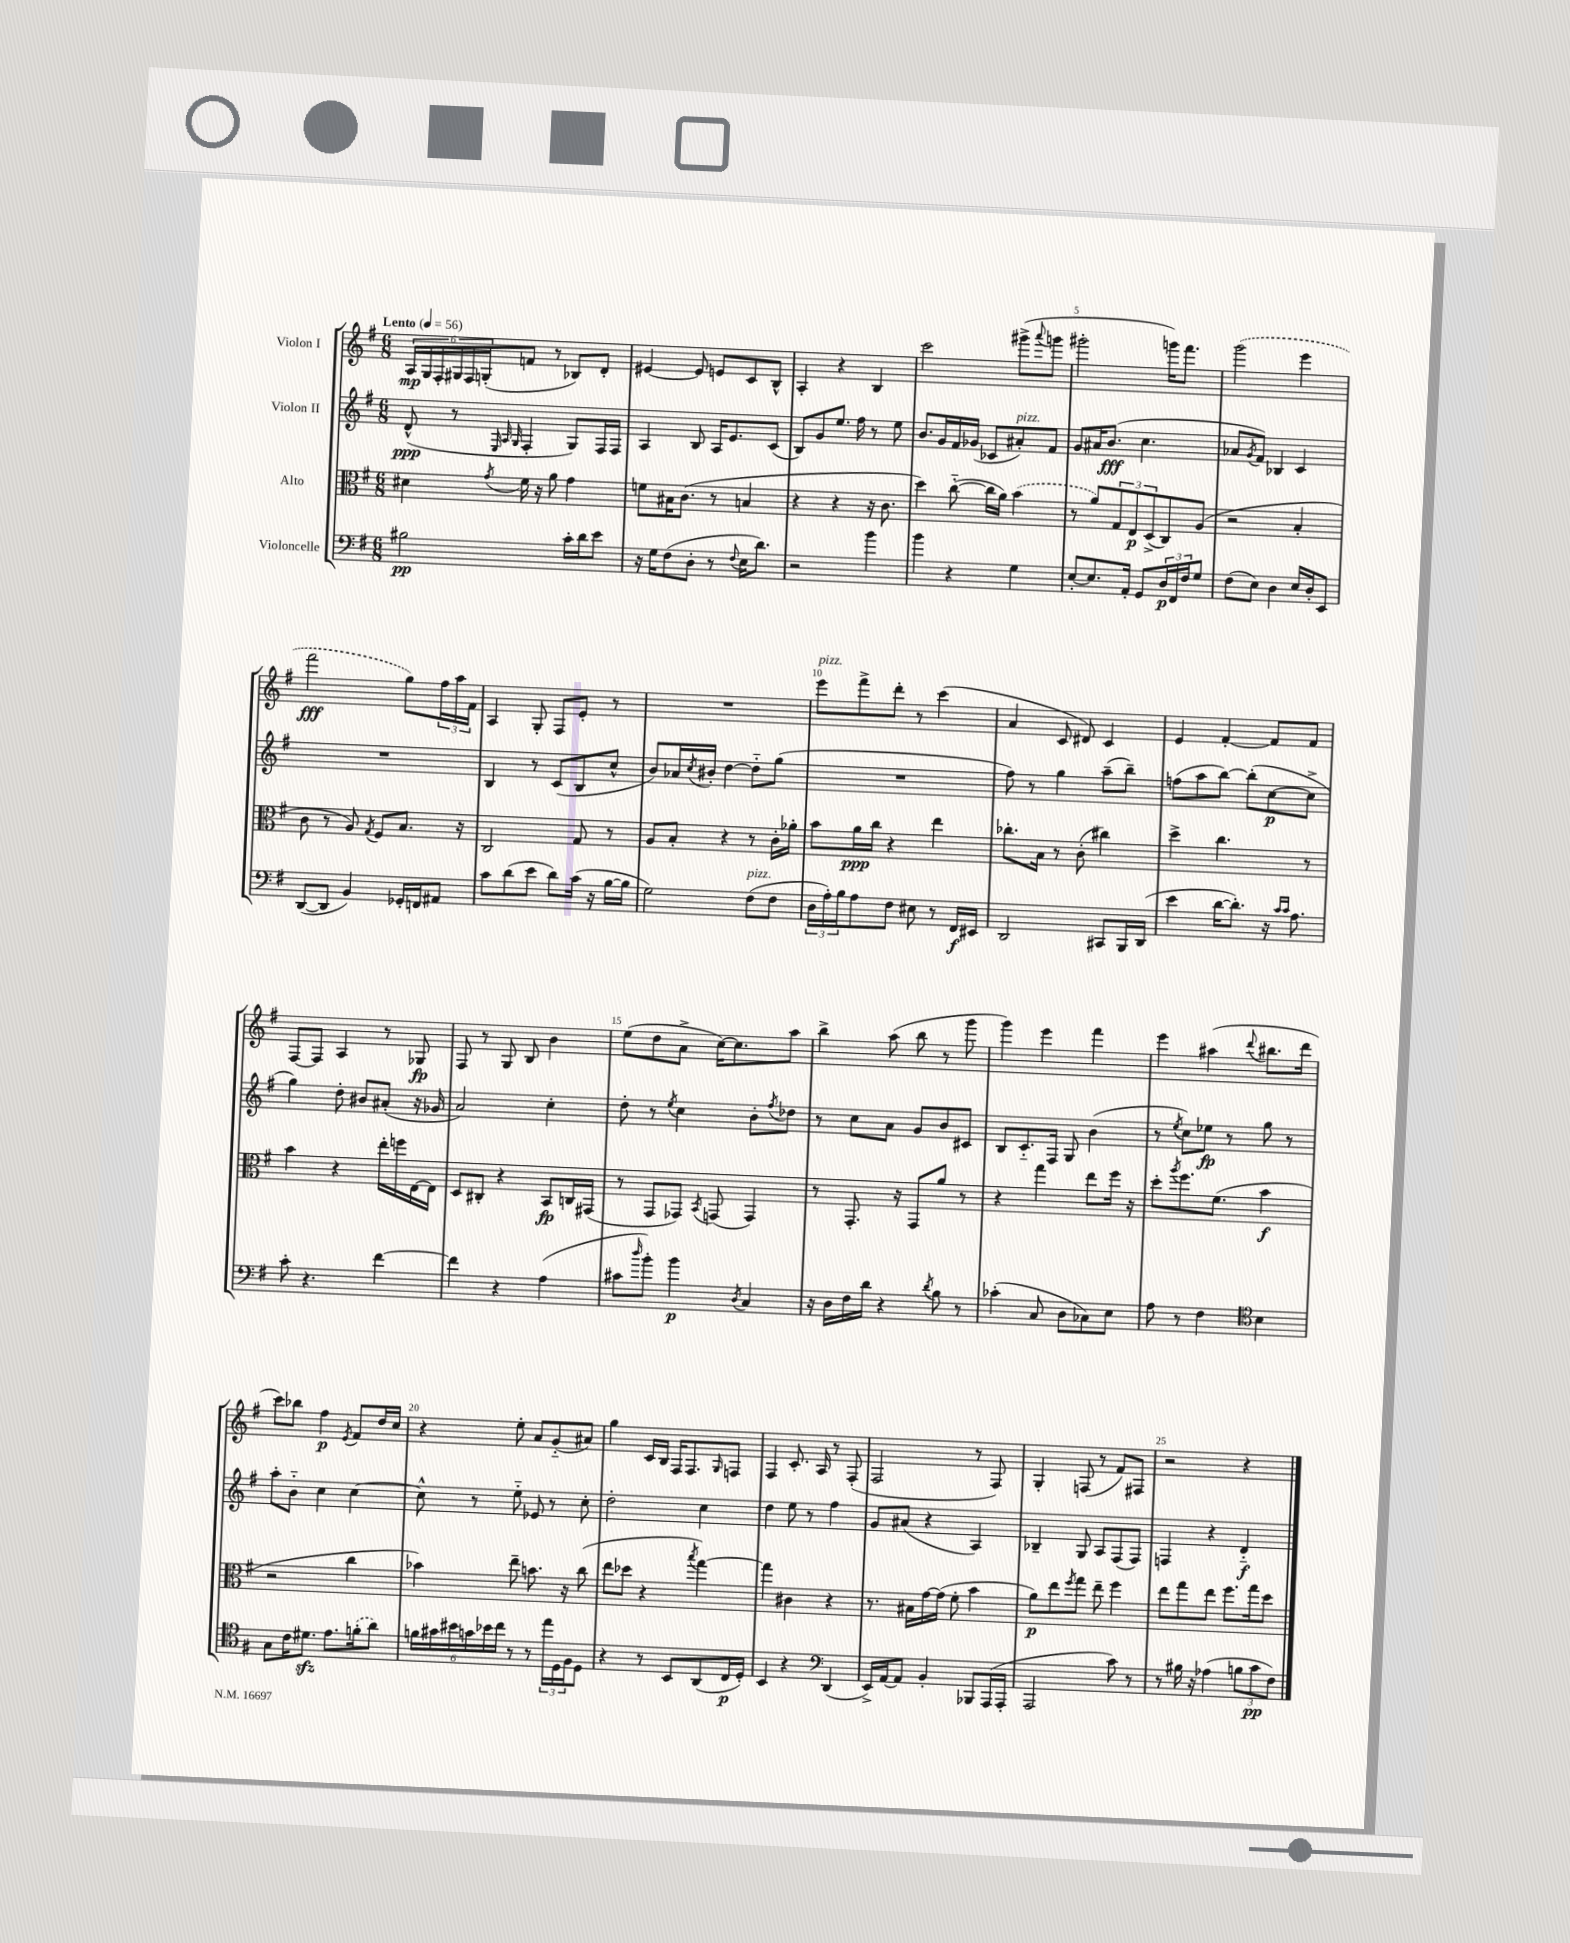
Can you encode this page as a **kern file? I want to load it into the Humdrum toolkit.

**kern	**kern	**kern	**kern
*staff4	*staff3	*staff2	*staff1
*clefF4	*clefC3	*clefG2	*clefG2
*k[f#]	*k[f#]	*k[f#]	*k[f#]
*M6/8	*M6/8	*M6/8	*M6/8
*MM56	*MM56	*MM56	*MM56
2B#\	4d#\	(8d^^/	24A/LL
.	.	.	24G/
.	.	.	24F#'/
.	.	8r	24G#/
.	.	.	24F#/
.	.	.	(24G'/J
.	.	32qqE/	.
.	.	32qqA/	.
.	8qg/	32qqG/	.
.	16f#\	4F#'/	8f/J
.	16r	.	.
.	8a\	.	8r
16c'\LL	4g\	8G/L)	8B-/L)
16d\J	.	.	.
8e\J	.	16F#/L	8d'/J
.	.	16F#/JJ	.
=	=	=	=
16r	8f\L	4A/	[4e#/
16G\LK	.	.	.
(8F#\	16B#\K	.	.
.	(8.c\J	.	.
8D'\J	.	8B/	8e#/]
8r	8r	16A/LK	8e/L
.	.	8.e/	.
8qqF#/	.	.	.
16E\LK	4B/	.	8c/
8.d\J)	.	.	.
.	.	(8c/J	8B^^/J
=	=	=	=
2r	4r	8B/L)	4A'/
.	.	8g/	.
.	4r	8.ee/J	4r
.	.	16ff#\	.
4b\	16r	8r	4B/
.	8.c\	.	.
.	.	8ee\	.
=	=	=	=
4b\	4dd\)	8.b/L	2ccc\
.	.	16g/L	.
4r	([8cc'~\	16f#/	.
.	.	(16g-/JJ	.
.	16cc\]LL	8c-/L	.
.	16a\JJ)	.	.
4G\	(4b\	8a#'/)	(8ggg#^\L
.	.	.	8qqaaa/
.	.	8f#/J	8ggg\J
=	=	=	=
[8E'/L	8r	8g/L	2ggg#'\
8.E/]	8a/L)	16a#/K	.
.	.	(8.b/J	.
.	12G/	.	.
16AA'/Jk	.	.	.
.	12E/	.	.
8GG/L	.	4.cc\	.
.	(12D^/	.	.
24D/L	8C/)	.	16ggg\LK)
24FF#/	.	.	.
.	.	.	8.fff#\J
24F#/J	.	.	.
8G/J	(8A/J	.	.
=	=	=	=
(8F#\L	2r	8a-/L	(2ggg\
.	.	8qg/	.
8E\J)	.	8f#/J)	.
4D\	.	4B-/	.
16E/LL	4B'/	4c/	4eee\
16D'/J	.	.	.
8EE/J	.	.	.
=	=	=	=
([8DD/L	8c\	2.r	2fff#\
8DD/]J	8r	.	.
4BB/)	8A/)	.	.
.	8qG/	.	.
.	8F#/L	.	.
16GG-'/LL	8.B/J	.	8gg\L)
16FF/J	.	.	.
8AA#/J	.	.	24ff#\L
.	.	.	24aa\
.	16r	.	.
.	.	.	24f#\JJ
=	=	=	=
8c\L	2C/	4B/	4A/
(8d\	.	.	.
8e\J	.	8r	8G'/
8d\L)	.	(8c/L	8F#/L
(16c\Jk	8G/	8B/	8e'/J
16r	.	.	.
[16B\LL	8r	8cc^^/J	8r
16B\]JJ	.	.	.
=	=	=	=
2G\)	8A/L	8b/L)	2.r
.	8B'/J	16a-/L	.
.	.	8qcc/	.
.	.	16b#'/JJ	.
.	4r	[4dd\	.
(8F#\L	8r	8dd'~\]L	.
8F#\J	16c'\LL	(8gg\J	.
.	16a-'\JJ	.	.
=	=	=	=
24D\LL	8b\L	2.r	8eee\L
24A'\)	.	.	.
24B\J	.	.	.
8A\	16a\L	.	8fff#^\
.	16cc\JJ	.	.
8F#\J	4r	.	8ddd'\J
8E#\	.	.	8r
8r	4ee\	.	(4ccc\
16FF#/LL	.	.	.
16EE#/JJ	.	.	.
=	=	=	=
2DD/	8.cc-'\L	8ff#\)	4a/
.	.	8r	.
.	16B\Jk	.	.
.	8r	4gg\	8c/
.	(8c'\	.	8d#/)
8CC#/L	4cc#\)	(8aa~\L	4c/
16BBB/L	.	8bb~\J)	.
(16DD/JJ	.	.	.
=	=	=	=
4e\	4dd^\	(8ff\L	4e/
.	.	8aa\	.
[16d\LK	4.cc\	[8bb\J)	[4f#'/
8.d'\]J)	.	.	.
.	.	(8bb'\]L	.
16r	.	[8cc\	8f#/]L
16qqc/LL	.	.	.
16qqc/JJ	.	.	.
8.A\	.	.	.
.	8r	8cc^\]J	8f#/J
=	=	=	=
8c'\	4b\	4gg\)	[8F#/L
4.r	.	.	8F#/]J
.	4r	8dd'\	4A/
.	.	8b#/L	.
[4f#\	16ee'\LL	(8a#'/J	8r
.	16ff\	.	.
.	[16E\	16r	8G-/
.	16E\]JJ	16g-/	.
=	=	=	=
4f#\]	8D/L	2a/)	8F#/
.	8C#'/J	.	8r
4r	4r	.	8G/
.	.	.	8B/
(4A\	8BB/L	4cc'\	4b\
.	16C/L	.	.
.	(16GG#/JJ	.	.
=	=	=	=
8c#\L	8r	8dd'\	(8ee\L
16qqdd/	.	.	.
8b'\J)	8GG/L	8r	8dd\
.	.	8qee/	.
4b\	8GG-/J)	4cc\	8a^\J
.	8qBB/	.	.
.	(8GG/	.	[16cc\LK)
.	.	.	8.cc\]
8qD/	.	.	.
4C/	4GG/)	8b'\L	.
.	.	8qff#/	.
.	.	8dd-\J	8aa\J
=	=	=	=
16r	8r	8r	4bb^\
16D\LL	.	.	.
16F#\	8.GG'/	8cc\L	.
16d\JJ	.	.	.
4r	.	8a\J	(8aa\
.	16r	.	.
.	8GG/L	8g/L	8bb\
8qd/	.	.	.
8B\	8a/J	8b/	8r
8r	8r	8c#/J	8ggg\
=	=	=	=
(4c-'\	4r	8B/L	4ggg\)
.	.	8.c'~/	.
8C/	4gg\	.	4eee\
.	.	16F#/Jk	.
8D\L	.	8G/	.
8C-\)	8ee\L	(4b\	4fff#\
8E\J	16ff#\Jk	.	.
.	16r	.	.
=	=	=	=
8A\	8dd'\L	8r	4eee\
.	8qaa/	8qee/	.
8r	8.ff#\	8cc\L)	.
4F#\	.	8ee-\J	(4aa#\
.	(8.f#\J	.	.
.	.	8r	.
*clefC4	*	*	*
.	.	.	8qqddd/
4B\	4b\	8gg\	8.bb#\L
.	.	8r	.
.	.	.	16ddd\Jk
=	=	=	=
8G\L	2r	8aa'\L	8ccc\L)
16c\K	.	8b'~\J	8bb-\J
8.d#\J	.	.	.
.	.	4cc\	4ff#\
8.e\L	.	.	.
.	.	.	8qe/
.	4cc\	[4cc\	8f#/L
(16f'\k	.	.	.
8a\J)	.	.	16dd/L
.	.	.	16cc/JJ
=	=	=	=
24f\LL	4b-\)	8cc^^\]	4r
24g#\	.	.	.
24b#\	.	.	.
24g\	.	8r	.
24b-\	.	.	.
24cc\JJ	.	.	.
8r	8ee~\	8ee'~\	8ee'\
8r	8.b\	8e-/	8a/L
24ee\LL	.	8r	(8g'~/
24D\	.	.	.
.	16r	.	.
24F#\J	.	.	.
8D\J	(8cc\	8cc'\	8a#/J)
=	=	=	=
4r	8ee\L	2dd'\	4gg\
.	8dd-\J	.	.
8r	4r	.	16c/LL
.	.	.	16B/JJ
8BB/L	.	.	16F#/LK
.	.	.	8.F#/
.	8qbb/	.	.
(8AA/	[4gg\)	4cc\	.
.	.	.	16qqG/
16C/L	.	.	8F/J
16D'/JJ)	.	.	.
=	=	=	=
4BB/	4gg\]	4dd\	4F#/
4r	4c#\	8ee\	8.c'/
.	.	8r	.
.	.	.	16A/
*clefF4	*	*	*
(4DD/	4r	4ff#\	8r
.	.	.	(8F#'/
=	=	=	=
16EE^/LL)	8.r	8g/L	2F#/
[16AA/J	.	.	.
8AA/]J	.	(8a#/J	.
.	16B#\LL	.	.
4BB'/	[16g\	4r	.
.	(16g\]JJ	.	.
.	8f#'\	.	.
8BBB-/L	4b\	4A/)	8r
(16AAA/L	.	.	8F#/)
16AAA'/JJ	.	.	.
=	=	=	=
2AAA/	8a\L)	4B-~/	4G'/
.	8ee\	.	.
.	8qff#/	.	.
.	8gg\J	8G/	(8F/
.	8ee~\	8A/L	8r
8c\)	4ff#\	(8F#/	8f#/L)
8r	.	8F#/J)	8F#/J
=	=	=	=
8r	8ee\L	4F/	2r
16B#\	8gg\	.	.
16r	.	.	.
(4A-\	8ee\J	4r	.
.	8.ff#\L	.	.
12B\L	.	4d'~/	4r
.	16gg\k	.	.
12c\	.	.	.
.	8dd\J	.	.
12F#\J)	.	.	.
==	==	==	==
*-	*-	*-	*-
